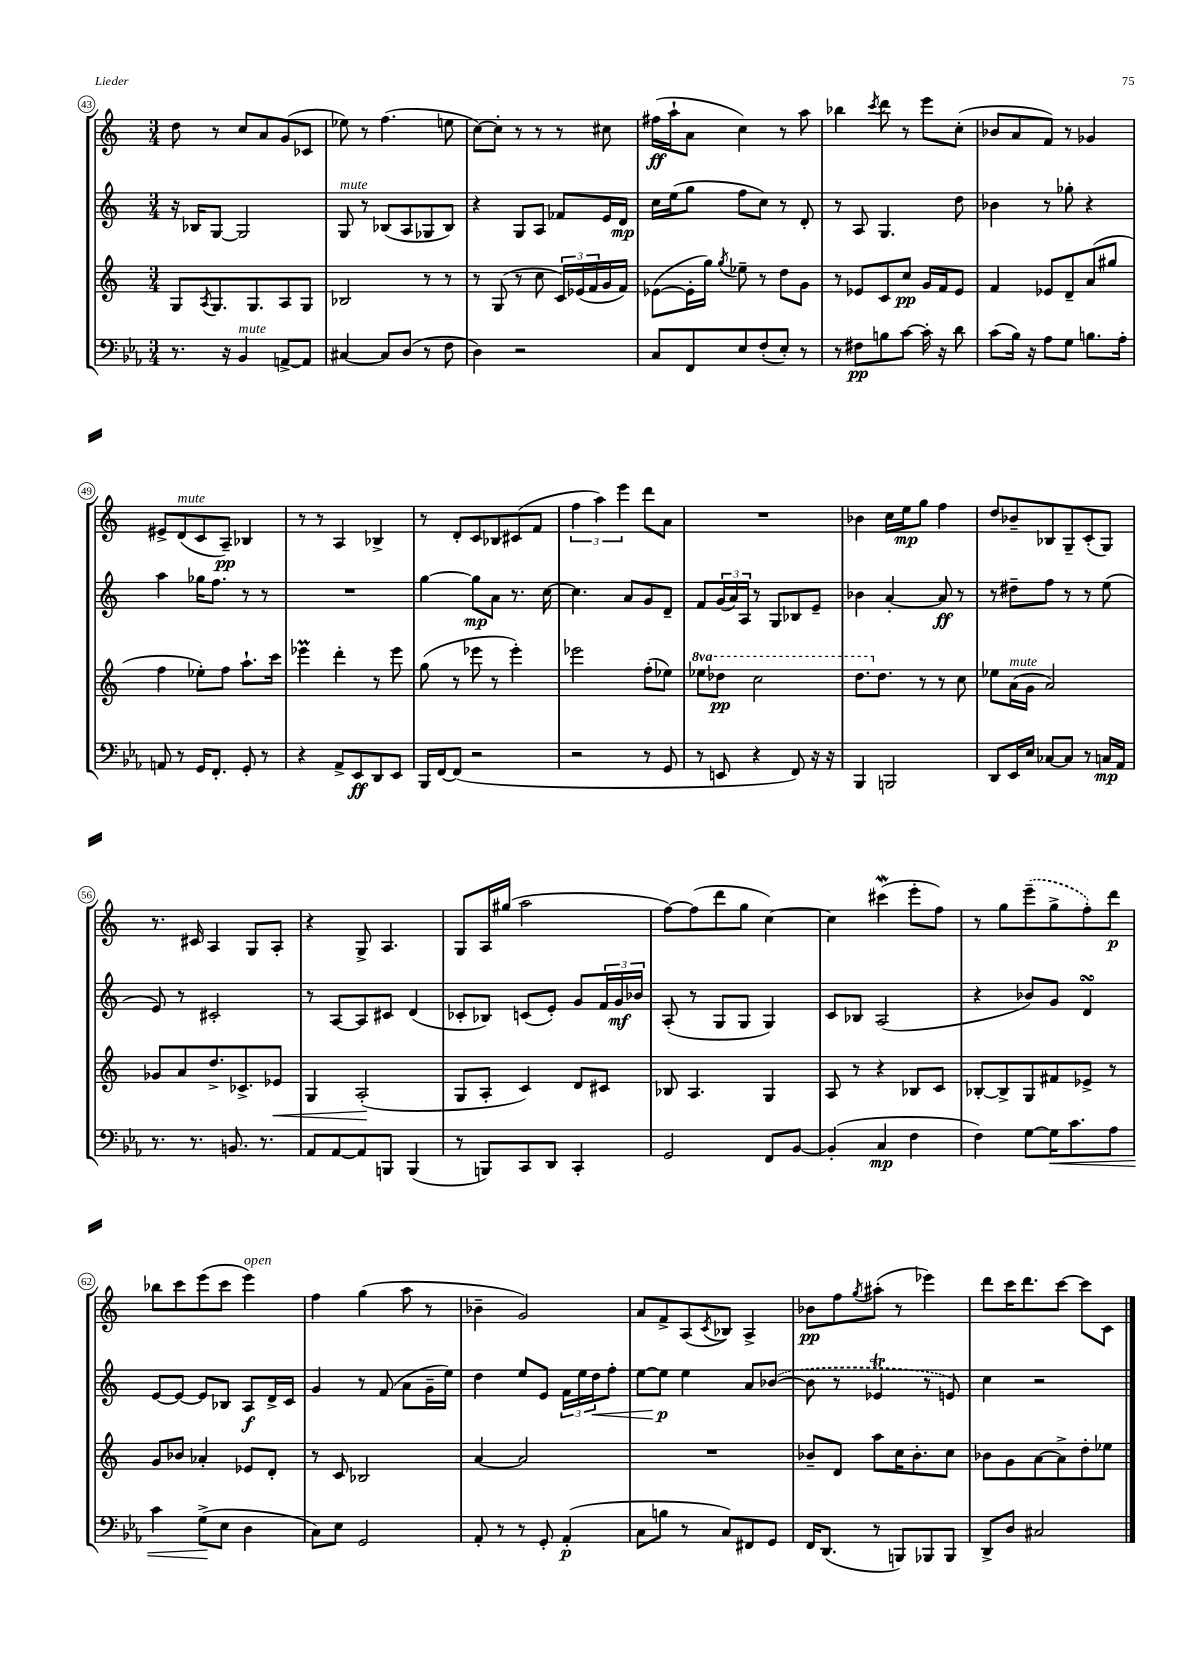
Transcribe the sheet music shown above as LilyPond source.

<<
\new StaffGroup <<
\new Staff = "s0" {
    \clef treble \key c \major \numericTimeSignature \time 3/4
    d''8 r8 c''8 a'8 g'8( ces'8 |
    ees''8) r8 f''4.( e''8 |
    c''8~) c''8-. r8 r8 r8 cis''8 |
    fis''16\ff( a''16-! a'8 c''4) r8 a''8 |
    bes''4 \acciaccatura { c'''8 } d'''8 r8 e'''8 c''8-.( |
    bes'8 a'8 f'8) r8 ges'4 |
    eis'8-> d'8^\markup { \italic "mute" }( c'8 a8--\pp) bes4 |
    r8 r8 a4 bes4-> |
    r8 d'8-. c'8 bes8 cis'8( f'8 |
    \tuplet 3/2 { f''4 a''4) e'''4 } d'''8 a'8 |
    R2. |
    bes'4 c''16 e''16\mp g''8 f''4 |
    d''8 bes'8-- bes8 g8-- c'8-.( g8) |
    r8. cis'16 a4 g8 a8-. |
    r4 g8-> a4. |
    g8 a16 gis''16( a''2 |
    f''8~) f''8( d'''8 g''8 c''4~) |
    c''4 cis'''4\mordent( e'''8-. f''8) |
    r8 g''8 \once \slurDashed e'''8--( g''8-> f''8-.) d'''8\p |
    bes''8 c'''8 e'''8( c'''8 e'''4^\markup { \italic "open" }) |
    f''4 g''4( a''8 r8 |
    bes'4-- g'2) |
    a'8 f'8-> a8( \acciaccatura { c'8 } bes8) a4-> |
    bes'8\pp f''8 \acciaccatura { g''8 } ais''8-.( r8 ees'''4) |
    d'''8 c'''16 d'''8. c'''8~ c'''8 c'8 \bar "|." |
}
\new Staff = "s1" {
    \clef treble \key c \major \numericTimeSignature \time 3/4
    r16 bes16 g8~ g2 |
    g8^\markup { \italic "mute" } r8 bes8( a8 ges8 bes8) |
    r4 g8 a8 fes'8 e'16 d'16\mp |
    c''16 e''16( g''8 f''8 c''8) r8 d'8-. |
    r8 a8 g4. d''8 |
    bes'4 r8 ges''8-. r4 |
    a''4 ges''16 f''8. r8 r8 |
    R2. |
    g''4~ g''8\mp a'8 r8. c''16~ |
    c''4. a'8 g'8 d'8-- |
    f'8 \tuplet 3/2 { g'16( a'16) a16 } r8 g8 bes8 e'8-- |
    bes'4 a'4~-. a'8\ff r8 |
    r8 dis''8-- f''8 r8 r8 e''8( |
    e'8) r8 cis'2-. |
    r8 a8~ a8 cis'8 d'4( |
    ces'8-. bes8) c'8( e'8-.) g'8 \tuplet 3/2 { f'16 g'16\mf bes'16 } |
    a8-.( r8 g8 g8 g4) |
    c'8 bes8 a2( |
    r4 bes'8) g'8 d'4\turn |
    e'8~ e'8~ e'8 bes8 a8\f d'16-> c'16 |
    g'4 r8 f'8( a'8 g'16-- e''16) |
    d''4 e''8 e'8 \tuplet 3/2 { f'16 e''16 d''16\< } f''8-. |
    e''8~ e''8\p\! e''4 a'8 \once \slurDashed bes'8~( |
    bes'8 r8 ees'4\trill r8 e'8) |
    c''4 r2 \bar "|." |
}
\new Staff = "s2" {
    \clef treble \key c \major \numericTimeSignature \time 3/4 \set Staff.ottavationMarkups = #ottavation-simple-ordinals
    g8 \acciaccatura { a8 } g8. g8. a8 g8 |
    bes2 r8 r8 |
    r8 g8( r8 c''8 \tuplet 3/2 { c'16) ees'16( f'16 } g'16 f'16) |
    ees'8~( ees'16-. g''16) \acciaccatura { g''8 } ees''8-- r8 d''8 g'8 |
    r8 ees'8 c'8 c''8\pp g'16 f'16 ees'8 |
    f'4 ees'8 d'8-- a'8( gis''8 |
    f''4 ees''8-.) f''8 a''8.-! c'''16 |
    ees'''4\prall d'''4-. r8 ees'''8 |
    g''8( r8 ees'''8 r8 ees'''4-.) |
    ees'''2 f''8-.( ees''8) |
    \ottava #1 ees'''8 des'''8\pp c'''2 |
    d'''8. \ottava #0 d''8. r8 r8 c''8 |
    ees''8 a'16^\markup { \italic "mute" }( g'16 a'2) |
    ges'8 a'8 d''8.-> ces'8.-> ees'8\< |
    g4 a2-.\!( |
    g8 a8-. c'4) d'8 cis'8 |
    bes8 a4. g4 |
    a8 r8 r4 bes8 c'8 |
    bes8~-. bes8-> g8 fis'8 ees'8-> r8 |
    g'8 bes'8 aes'4-. ees'8 d'8-. |
    r8 c'8 bes2 |
    a'4~ a'2 |
    R2. |
    bes'8-- d'8 a''8 c''16 bes'8.-. c''8 |
    bes'8 g'8 a'8~ a'8-> d''8-. ees''8 \bar "|." |
}
\new Staff = "s3" {
    \clef bass \key ees \major \numericTimeSignature \time 3/4
    r8. r16 bes,4^\markup { \italic "mute" } a,8~-> a,8 |
    cis4~ cis8 d8( r8 f8 |
    d4) r2 |
    c8 f,8 ees8 f8-.( ees8-.) r8 |
    r8 fis8\pp b8 c'8~ c'16-. r16 d'8 |
    c'8( bes16) r16 aes8 g8 b8. aes16-. |
    a,8 r8 g,16 f,8.-. g,8-. r8 |
    r4 aes,8-> ees,8\ff d,8 ees,8 |
    bes,,16 f,16~ f,8( r2 |
    r2 r8 g,8 |
    r8 e,8 r4 f,8) r16 r16 |
    bes,,4 b,,2 |
    d,8 ees,16 ees16 ces8~ ces8 r8 c16\mp aes,16 |
    r8. r8. b,8. r8. |
    aes,8 aes,8~ aes,8 b,,8 b,,4( |
    r8 b,,8) c,8 d,8 c,4-. |
    g,2 f,8 bes,8~ |
    bes,4-.( c4\mp f4 |
    f4) g8~ g16\< c'8. aes8 |
    c'4 g8->\!( ees8 d4 |
    c8) ees8 g,2 |
    aes,8-. r8 r8 g,8-. aes,4-.\p( |
    c8 b8 r8 c8) fis,8 g,8 |
    f,16 d,8.( r8 b,,8) bes,,8 bes,,8 |
    d,8-> d8 cis2 \bar "|." |
}
>>
>>
\layout { \context { \Score currentBarNumber = #43 \override BarNumber.stencil = #(make-stencil-circler 0.1 0.3 ly:text-interface::print) } }
